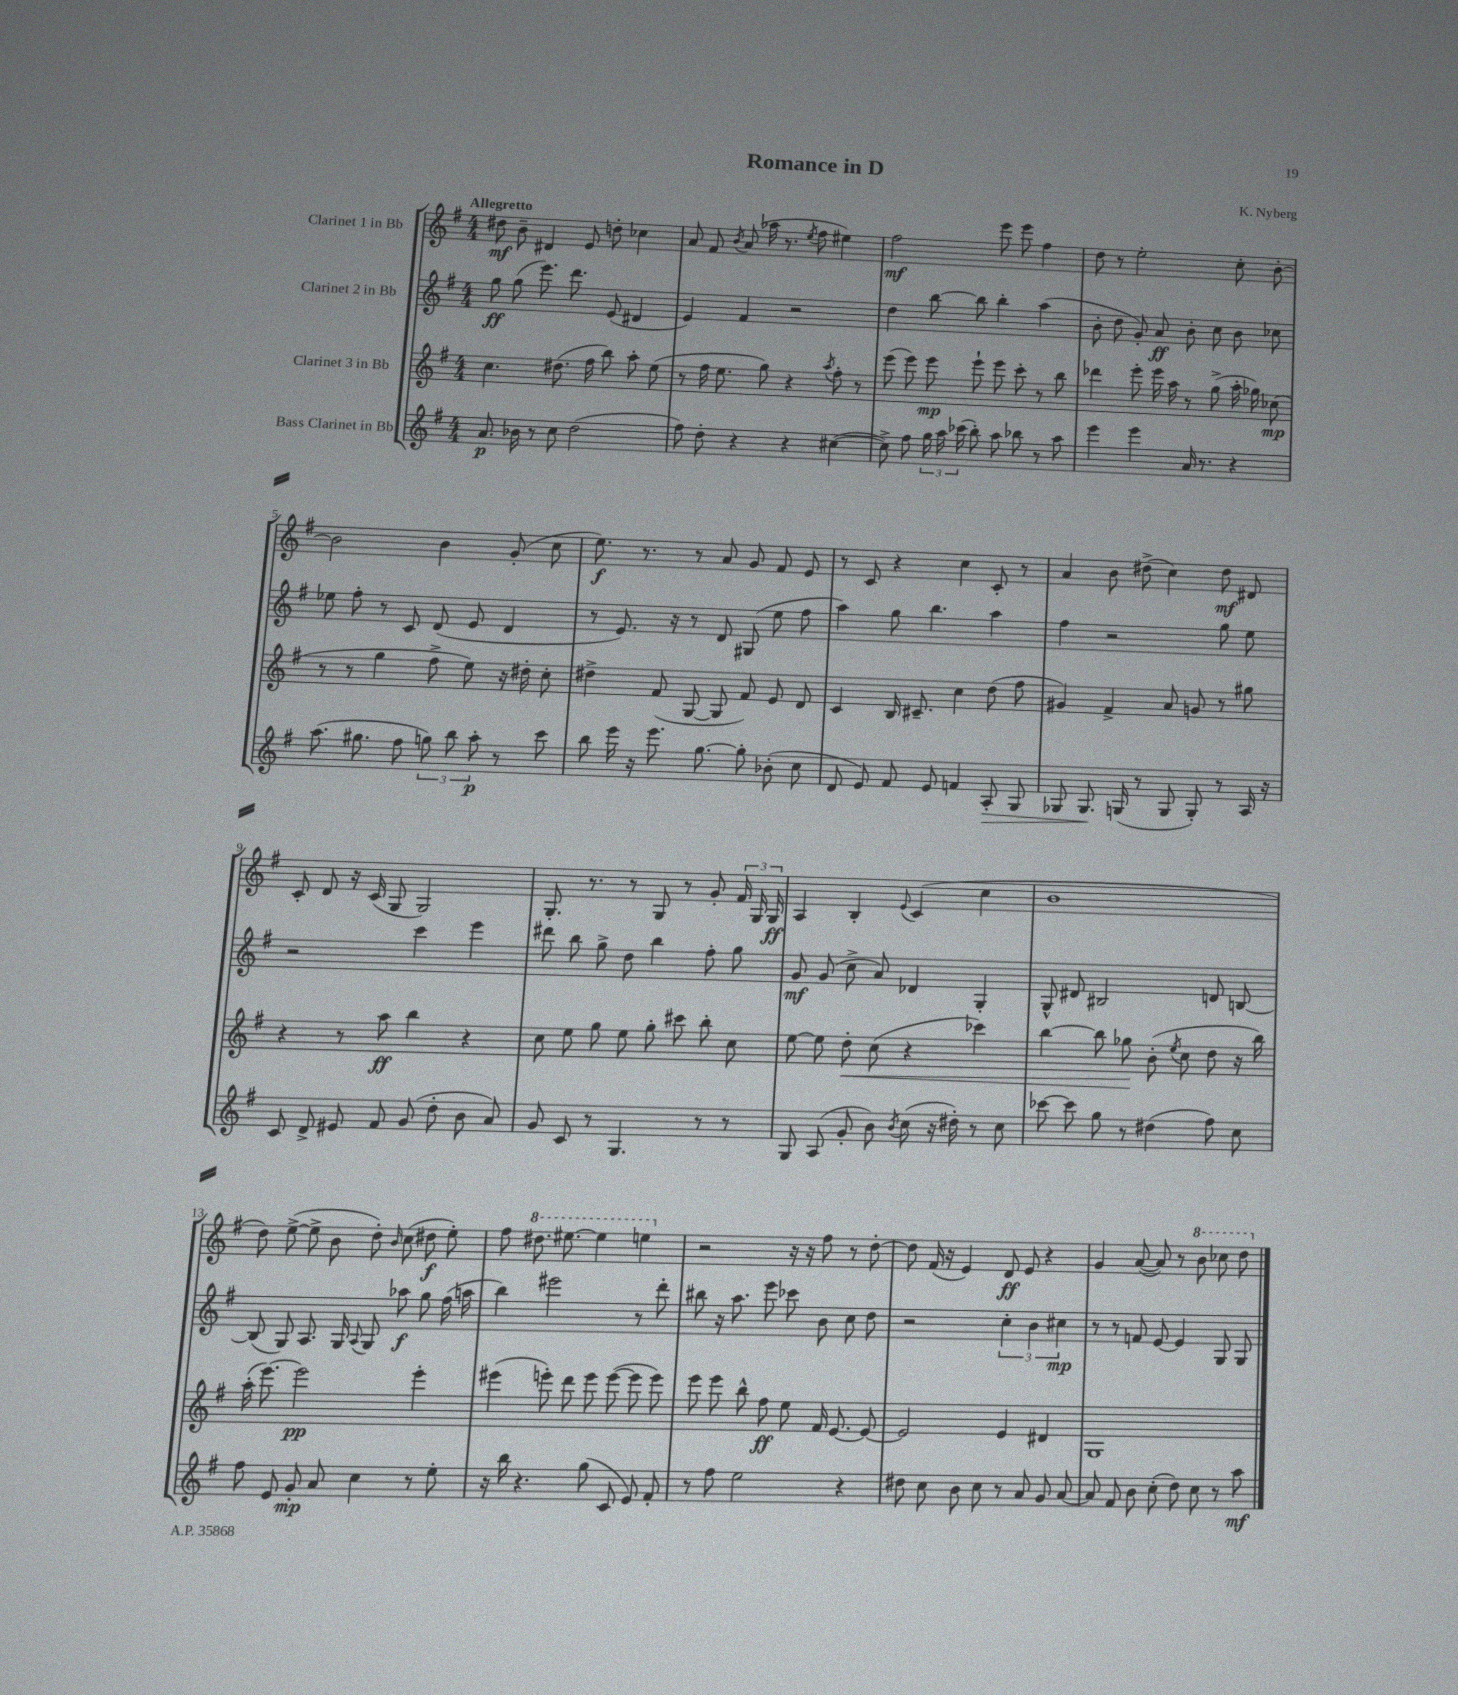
\header { title = "Romance in D" composer = "K. Nyberg" }
<<
\new StaffGroup <<
\new Staff = "s0" \with { instrumentName = "Clarinet 1 in Bb" } {
    \clef treble \key g \major \numericTimeSignature \time 4/4 \tempo "Allegretto"
    \autoBeamOff dis''8\mf b'8-- dis'4 e'8 d''8-. ces''4 |
    a'8 fis'8 \acciaccatura { b'8 } a'8( aes''16 r8. \acciaccatura { e''8 } fis''8 eis''4) |
    fis''2\mf e'''8 e'''8 fis''4 |
    d''8 r8 e''2-. c''8-. b'8~-. |
    b'2 b'4 g'8-.( c''8 |
    e''8.\f) r8. r8 a'8 g'8 fis'8 e'8 |
    r8 c'8 r4 c''4 c'8-. r8 |
    a'4 b'8 dis''8->( c''4) dis''8\mf dis'8 |
    c'8-. d'8 r16 c'16( g8 g2) |
    g8.-. r8. r8 g8 r8 g'8-. \tuplet 3/2 { fis'16 g16 g16\ff } |
    a4 b4-. \appoggiatura { e'8 } c'4( c''4 |
    b'1 |
    d''8) e''8~->( e''8-> b'8 d''8-.) \grace { b'16 } c''8( dis''8\f e''8-.) |
    fis''8 \ottava #1 dis'''8. eis'''8.~ eis'''4 e'''4 \ottava #0 |
    r2 r16 r16 fis''8 r8 d''8~-. |
    d''8 fis'16( r16 e'4) d'8\ff e'8 r4 |
    g'4 a'8~( a'8) r8 \ottava #1 b''8 ces'''8 d'''8 \ottava #0 \bar "|." |
}
\new Staff = "s1" \with { instrumentName = "Clarinet 2 in Bb" } {
    \clef treble \key g \major \numericTimeSignature \time 4/4
    \autoBeamOff g''8\ff g''8( e'''8.) d'''8. e'8( dis'4 |
    e'4) fis'4 r2 |
    d''4 b''8~ b''8 b''4-. a''4( |
    b'8-. d''8 g'8-.) a'8\ff b'8-. c''8 b'8 ces''8 |
    ees''8 fis''8-. r8 c'8 d'8( e'8 d'4 |
    r8 e'8.) r16 r8 d'8 gis8( e''8 fis''8 |
    a''4) g''8 b''4. a''4 |
    fis''4 r2 g''8 e''8 |
    r2 c'''4 e'''4 |
    dis'''8 b''8 g''8-> d''8 b''4 fis''8-. g''8 |
    g'8\mf g'8( c''8-> a'8) des'4 g4-. |
    g8-^ dis'8 bis2 d'8 b8~ |
    b8( g8) a8. g16 \appoggiatura { a8 } g8 aes''8\f g''8 fis''16( a''16 |
    b''4) eis'''2 r8 d'''8-. |
    bis''8 r16 a''8. e'''8 ces'''8 b'8 c''8 d''8 |
    r2 \tuplet 3/2 { c''4-. b'4 cis''4\mp } |
    r8 r8 f'8 e'8~ e'4 g8 g8 \bar "|." |
}
\new Staff = "s2" \with { instrumentName = "Clarinet 3 in Bb" } {
    \clef treble \key g \major \numericTimeSignature \time 4/4
    \autoBeamOff c''4. dis''8.( fis''16 b''8) a''8-. e''8( |
    r8 fis''16 e''8. g''8) r4 \acciaccatura { a''8 } fis''8-. r8 |
    e'''8( e'''8) e'''8\mp e'''8-! e'''8 c'''8-. r8 b''8 |
    des'''4 e'''8-. e'''16 a''16 r8 g''8->( a''16-. ges''16) ces''8\mp( |
    r8 r8 g''4 fis''8-> e''8) r16 dis''16-. c''8-. |
    dis''4-> fis'8( g8~ g8 fis'8) e'8 d'8 |
    c'4 b16 cis'8.-- c''4 d''8( fis''8 |
    gis'4) fis'4-> a'8 g'8 r8 gis''8 |
    r4 r8 a''8\ff b''4 r4 |
    c''8 e''8 g''8 e''8 g''8-. cis'''8 b''8-. c''8 |
    e''8~ e''8 d''8-.\< c''8( r4 ces'''4) |
    b''4~ b''8 ges''8\! b'8-.( \acciaccatura { e''8 } c''8 d''8 r16 b''16) |
    a''16-.( e'''8.~) e'''2\pp e'''4-. |
    eis'''4( e'''8-.) d'''8 e'''8 e'''8~( e'''8 e'''8) |
    e'''8 e'''8 b''8-^ fis''8\ff e''8 fis'16 e'8.~ e'8~ |
    e'2 e'4 dis'4 |
    g1 \bar "|." |
}
\new Staff = "s3" \with { instrumentName = "Bass Clarinet in Bb" } {
    \clef treble \key g \major \numericTimeSignature \time 4/4
    \autoBeamOff a'8.\p bes'16 r8 c''8 d''2( |
    fis''8) d''8-. r4 r4 cis''4~( |
    cis''8->) fis''8 \tuplet 3/2 { g''16 a''16 ces'''16( } b''8-.) a''8 bes''8 r8 a''8 |
    e'''4 e'''4 a'16 r8. r4 |
    a''8.( gis''8. fis''8 \tuplet 3/2 { g''8) b''8 a''8-.\p } r8 c'''8 |
    b''8 e'''16 r16 e'''8. g''8.~ g''8-. bes'8-.( c''8 |
    d'8 e'8) fis'8 e'8 f'4 a8-.\> g8 |
    ges8 ges8.\! g16( r8 g8 g8-.) r8 a16 r16 |
    c'8 d'8-> eis'8 fis'8 g'8( d''8-. b'8 a'8) |
    g'8 c'8 r8 g4. r8 r8 |
    g8 a8( g'8-. b'8) \acciaccatura { b'8 } c''8( r16 dis''16-.) r8 c''8 |
    ces'''8~ ces'''8 g''8 r8 dis''4( fis''8) c''8 |
    fis''8 e'8 g'8-.\mp a'8 c''4 r8 e''8-. |
    r16 b''16 r4. g''8( c'8 e'8) fis'8-. |
    r8 fis''8 e''2 r4 |
    dis''8 c''8 b'8 c''8 r8 a'8 g'8 a'8~ |
    a'8 fis'8 b'8 c''8-.( d''8) c''8 r8 a''8\mf \bar "|." |
}
>>
>>
